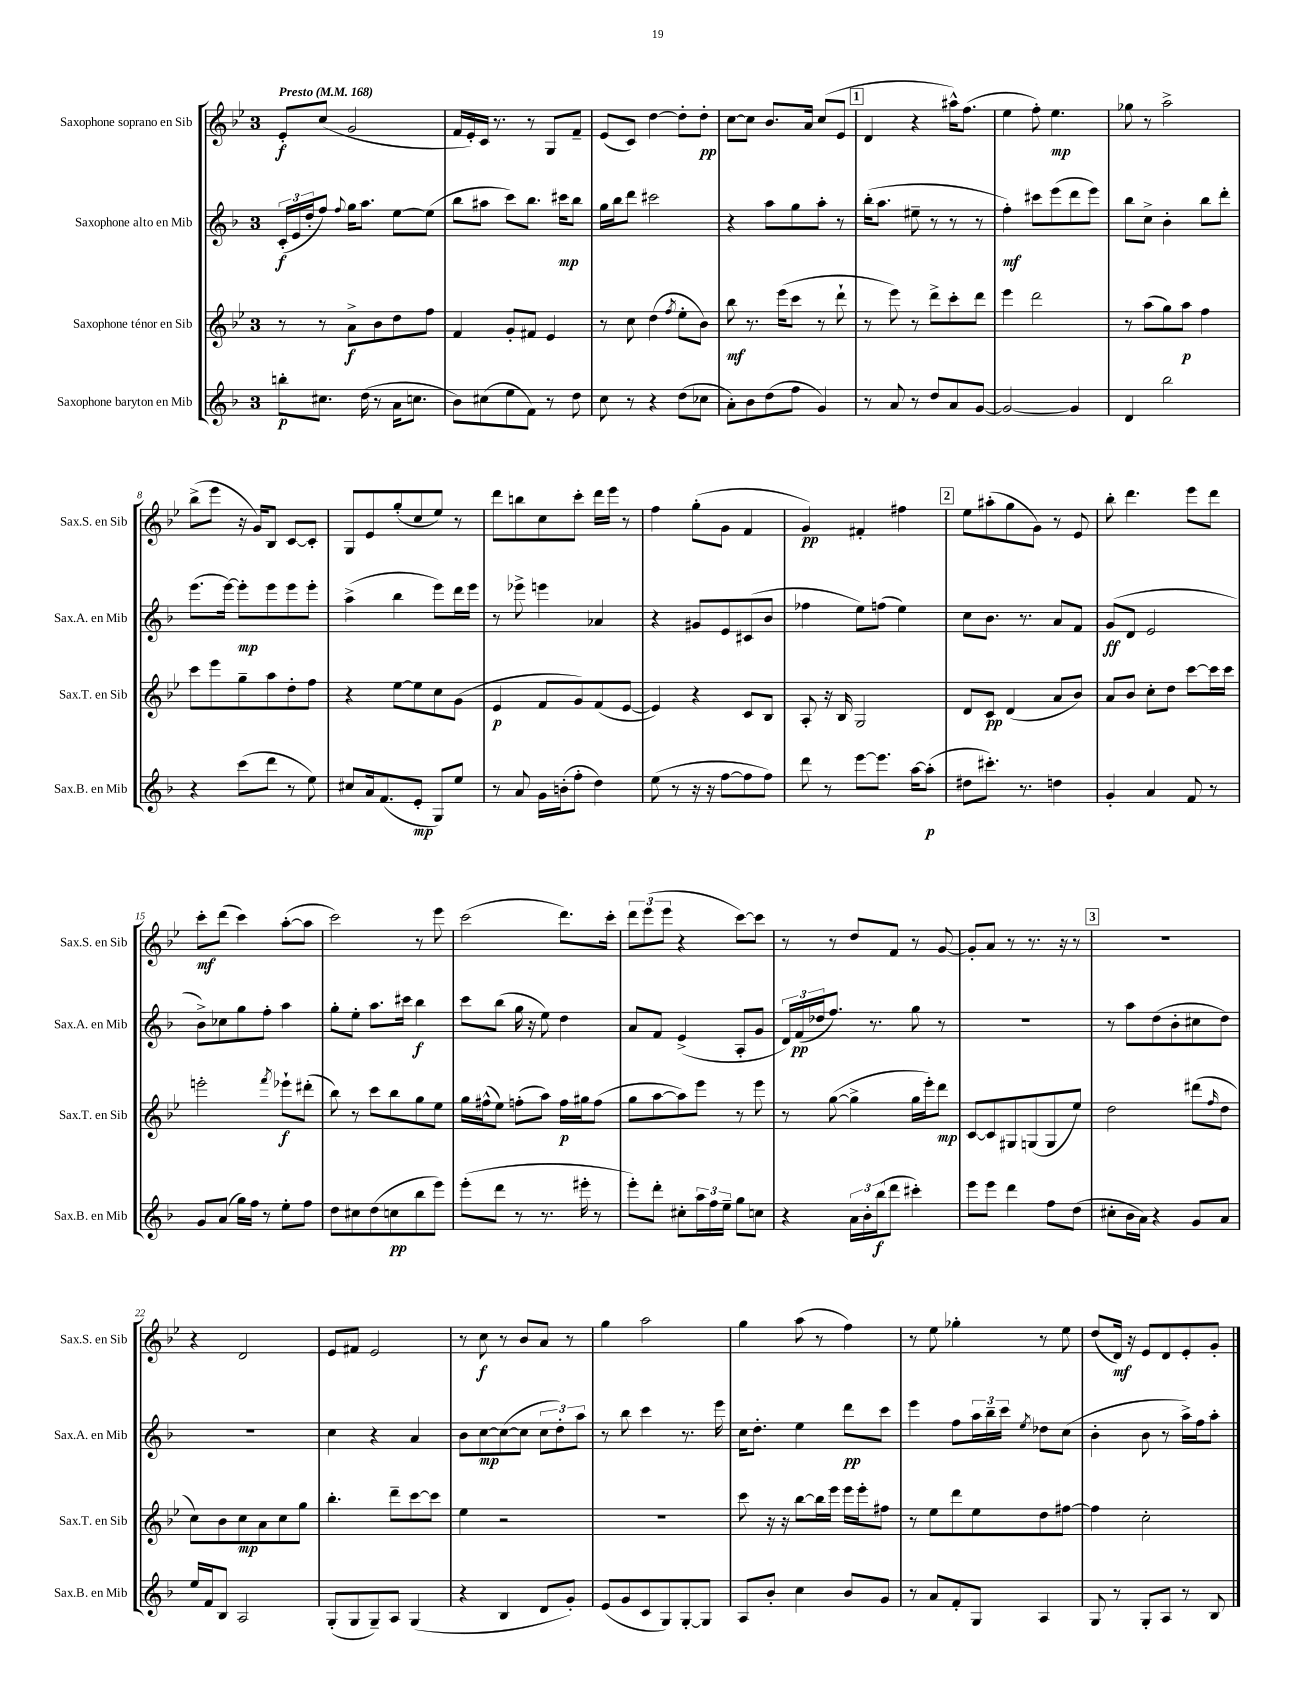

**kern	**kern	**kern	**kern
*staff4	*staff3	*staff2	*staff1
*clefG2	*clefG2	*clefG2	*clefG2
*k[b-]	*k[b-e-]	*k[b-]	*k[b-e-]
*M3/4	*M3/4	*M3/4	*M3/4
*MM168	*MM168	*MM168	*MM168
8bb'\L	8r	(24c'/LL	8e-'/L
.	.	24e/	.
.	.	24dd'/J	.
8.cc#\J	8r	8ff/J)	(8cc/J
.	.	8qqff/	.
.	8a^\L	16gg\LK	2g/
(16dd\	.	8.aa\J	.
8r	8b-\	.	.
16a\LK	8dd\	[8ee\L	.
8.cc\J	.	.	.
.	8ff\J	(8ee\]J	.
=	=	=	=
8b-\L)	4f/	8bb-\L	16f/LL
.	.	.	16e-'/)
(8cc#\	.	8aa#\J	16c/JJ
.	.	.	8.r
8ee\	8g'/L	8ccc\L)	.
8f\J)	8f#/J	8.bb-\J	8r
8r	4e-/	.	8G/L
.	.	16ccc#\LK	.
8dd\	.	8bb-\J	8f~/J
=	=	=	=
8cc\	8r	16gg\LL	(8e-/L
.	.	16bb-\J	.
8r	8cc\	8ddd\J	8c/J)
4r	(4dd\	2ccc#\	[4dd\
.	8qff/	.	.
(8dd\L	8ee-'\L	.	8dd'\]L
8cc-\J	8b-\J)	.	8dd'\J
=	=	=	=
8a'\L)	8bb-\	4r	[8cc\L
8b-\	8.r	.	8cc\]J
(8dd\	.	8aa\L	8.b-/L
.	(16eee-\LK	.	.
8ff\J	8ccc\J	8gg\	.
.	.	.	16a/Jk
4g/)	8r	8aa'\J	(8cc/L
.	8ddd`\	8r	8e-/J
=	=	=	=
8r	8r	(16bb-'\LK	4d/
.	.	8.aa\J	.
8a/	8eee-\)	.	.
8r	8r	8ee#~\	4r
8dd/L	8ddd^\L	8r	.
8a/	8ccc'\	8r	16aa#^^\LK)
.	.	.	(8.ff\J
[8g/J	8ddd\J	8r	.
=	=	=	=
2g/_	4eee-\	4ff'\)	4ee-\
.	2ddd\	8ccc#\L	8ff'\)
.	.	(8eee\	4.ee-\
4g/]	.	8ddd\	.
.	.	8eee\J)	.
=	=	=	=
4d/	8r	8bb-\L	8gg-\
.	(8aa\L	8cc^\J	8r
2bb-\	8gg\)	4b-'\	2aa^\
.	8aa\J	.	.
.	4ff\	8bb-\L	.
.	.	8ddd'\J	.
=	=	=	=
4r	8ccc\L	(8.eee\L	(8bb-^\L
.	8eee-\	.	8eee-\J
.	.	[16eee\Jk)	.
(8ccc\L	8gg~\	8eee'\]L	16r
.	.	.	16g/LK)
8ddd\J	8aa\	8eee\	8B-/J
8r	8dd'\	8eee\	[8c/L
8ee\)	8ff\J	8eee'\J	8c'/]J
=	=	=	=
8cc#/L	4r	(4aa^\	8G/L
16a/k	.	.	8e-/
(8.f/	.	.	.
.	[8ee-\L	4bb-\	(8gg'/
8e'/J	8ee-\]	.	8cc/
8G/L)	8cc\	8eee\L)	8ee-/J)
8ee/J	(8g\J	16ddd\L	8r
.	.	16eee\JJ	.
=	=	=	=
8r	4e-/	8r	8ddd\L
8a/	.	8eee-^\	8bb\
16g\LL	8f/L	4eee\	8cc\
(16b'\J	.	.	.
8ff'\J	8g/)	.	8ccc'\J
4dd\)	(8f/	4a-/	16ddd\LL
.	.	.	16eee-\JJ
.	[8e-/J	.	8r
=	=	=	=
(8ee\	4e-/])	4r	4ff\
8r	.	.	.
16r	4r	8g#/L	(8gg'\L
16r	.	.	.
[8ff\L	.	8e/	8g\J
8ff\]	8c/L	(8c#/	4f/
8ff\J)	8B-/J	8b-/J	.
=	=	=	=
8ddd\	8A'/	4ff-\	4g/)
8r	16r	.	.
.	16B-/	.	.
[8eee\L	2G/	8ee\L)	4f#'/
8.eee\]J	.	(8ff\J	.
.	.	4ee\)	4ff#\
[16aa\LK	.	.	.
(8aa'\]J	.	.	.
=	=	=	=
8dd#\L	8d/L	8cc\L	8ee-\L
8.ccc#'\J)	8c/J	8.b-\J	(8aa#'\
.	(4d/	.	8gg\
8.r	.	8.r	.
.	.	.	8g\J)
4dd\	8a/L	8a/L	8r
.	8b-/J)	8f/J	8e-/
=	=	=	=
4g'/	8a/L	(8g/L	8bb-'\
.	8b-/J	8d/J	4.ddd\
4a/	8cc'\L	2e/	.
.	8dd\J	.	.
8f/	[8ccc\L	.	8eee-\L
8r	16ccc\]L	.	8ddd\J
.	16ccc\JJ	.	.
=	=	=	=
8g/L	2eee'\	8b-^\L)	8ccc'\L
(8a/J	.	8cc-\	(8ddd\J
16gg\LL)	.	8gg\	4ccc\)
16ff\JJ	.	.	.
8r	.	8ff'\J	.
.	8qfff/	.	.
8ee'\L	8eee-`\L	4aa\	([8aa'\L
8ff\J	(8ddd#'\J	.	8aa\]J
=	=	=	=
8dd\L	8bb-\)	8gg'\L	2ccc\)
8cc#\	8r	8ee'\J	.
(8dd\	8ccc\L	8.aa\L	.
8cc\	8bb-\	.	.
.	.	16ccc#\Jk	.
8bb-\	8gg\	4bb-\	8r
8eee\J)	8ee-\J	.	8eee-\
=	=	=	=
(8eee'\L	16gg\LL	8ccc\L	(2ccc\
.	(16ff#^^\J	.	.
8ddd\J	8ee-\J)	(8bb-\J	.
8r	(8ff'\L	16gg\	.
.	.	16r	.
8.r	8aa\J)	8ee\)	.
.	16ff\LL	4dd\	8.ddd\L)
16eee#'\	16gg#\J	.	.
8r	(8ff\J	.	.
.	.	.	16ccc'\Jk
=	=	=	=
8eee'\L)	8gg\L	8a/L	12ddd\L
.	.	.	(12eee-\
8ddd'\J	[8aa\	8f/J	.
.	.	.	12eee-\J
8cc#'\L	8aa\])	(4e^/	4r
24aa\L	8eee-\J	.	.
24ff\	.	.	.
24ee~\JJ	.	.	.
8gg\L	8r	8A'/L	[8ccc\L)
8cc\J	8eee-\	8g/J	8ccc\]J
=	=	=	=
4r	8r	24d/LL)	8r
.	.	(24f/	.
.	.	24dd-/J	.
.	([8gg\	8.ff/J)	8r
24a\LL	4gg^\]	.	8dd/L
24b-'\	.	.	.
.	.	8.r	.
(24bb-\J	.	.	.
8ddd\J	.	.	8f/J
4ccc#'\)	16gg\LL	8gg\	8r
.	16eee-'\J)	.	.
.	8ddd\J	8r	[8g/
=	=	=	=
8eee\L	[8c/L	2.r	8g'/]L
8eee\J	8c/]	.	8a/J
4ddd\	8G#/	.	8r
.	(8G/	.	8.r
8ff\L	8G/	.	.
.	.	.	16r
(8dd\J	8ee-/J)	.	8r
=	=	=	=
8cc#'\L	2dd\	8r	2.r
16b-\L	.	8aa\L	.
16a\JJ)	.	.	.
4r	.	(8dd\	.
.	.	8b-'\	.
8g/L	(8ddd#\L	8cc#\	.
.	16qqff/	.	.
8a/J	8dd\J	8dd\J)	.
=	=	=	=
16ee/LL	8cc\L)	2.r	4r
16f/J	.	.	.
8B-/J	8b-\	.	.
2A/	8cc\	.	2d/
.	8a\	.	.
.	8cc\	.	.
.	8gg\J	.	.
=	=	=	=
(8G'/L	4.bb-'\	4cc\	8e-/L
8G/	.	.	8f#/J
8G~/)	.	4r	2e-/
8A/J	8ddd~\L	.	.
(4G/	[8ccc\	4a/	.
.	8ccc\]J	.	.
=	=	=	=
4r	4ee-\	8b-\L	8r
.	.	[8cc\	8cc\
4B-/	2r	(8cc\_	8r
.	.	8cc\]J	8b-/L
8d/L	.	12cc\L	8a/J
.	.	12dd'\)	.
8g'/J)	.	.	8r
.	.	12aa\J	.
=	=	=	=
(8e/L	2.r	8r	4gg\
8g/	.	8bb-\	.
8c/	.	4ccc\	2aa\
8G/)	.	.	.
[8G'/	.	8.r	.
8G/]J	.	.	.
.	.	16eee\	.
=	=	=	=
8A/L	8ccc\	16cc\LK	4gg\
.	.	8.dd'\J	.
8b-'/J	16r	.	.
.	16r	.	.
4cc\	[8bb-\L	4ee\	(8aa\
.	16bb-\]L	.	8r
.	16eee-\JJ	.	.
8b-/L	16eee-\LL	8ddd\L	4ff\)
.	16eee-'\J	.	.
8g/J	8ff#\J	8ccc\J	.
=	=	=	=
8r	8r	4eee\	8r
8a/L	8ee-\L	.	8ee-\
8f'/	8ddd\	8ff\L	4gg-'\
8G/J	8ee-\	24aa\L	.
.	.	24bb-~\	.
.	.	24ccc\JJ	.
.	.	8qee/	.
4A/	8dd\	8dd-\L	8r
.	[8ff#\J	(8cc\J	8ee-\
=	=	=	=
8G/	4ff#\]	4b-'\	(8dd/L
8r	.	.	16d/Jk)
.	.	.	16r
8G'/L	2cc'\	8b-\	8e-/L
8A/J	.	8r	8d/
8r	.	16aa^\LL)	8e-'/
.	.	16ff\J	.
8B-/	.	8aa'\J	8g'/J
==	==	==	==
*-	*-	*-	*-
